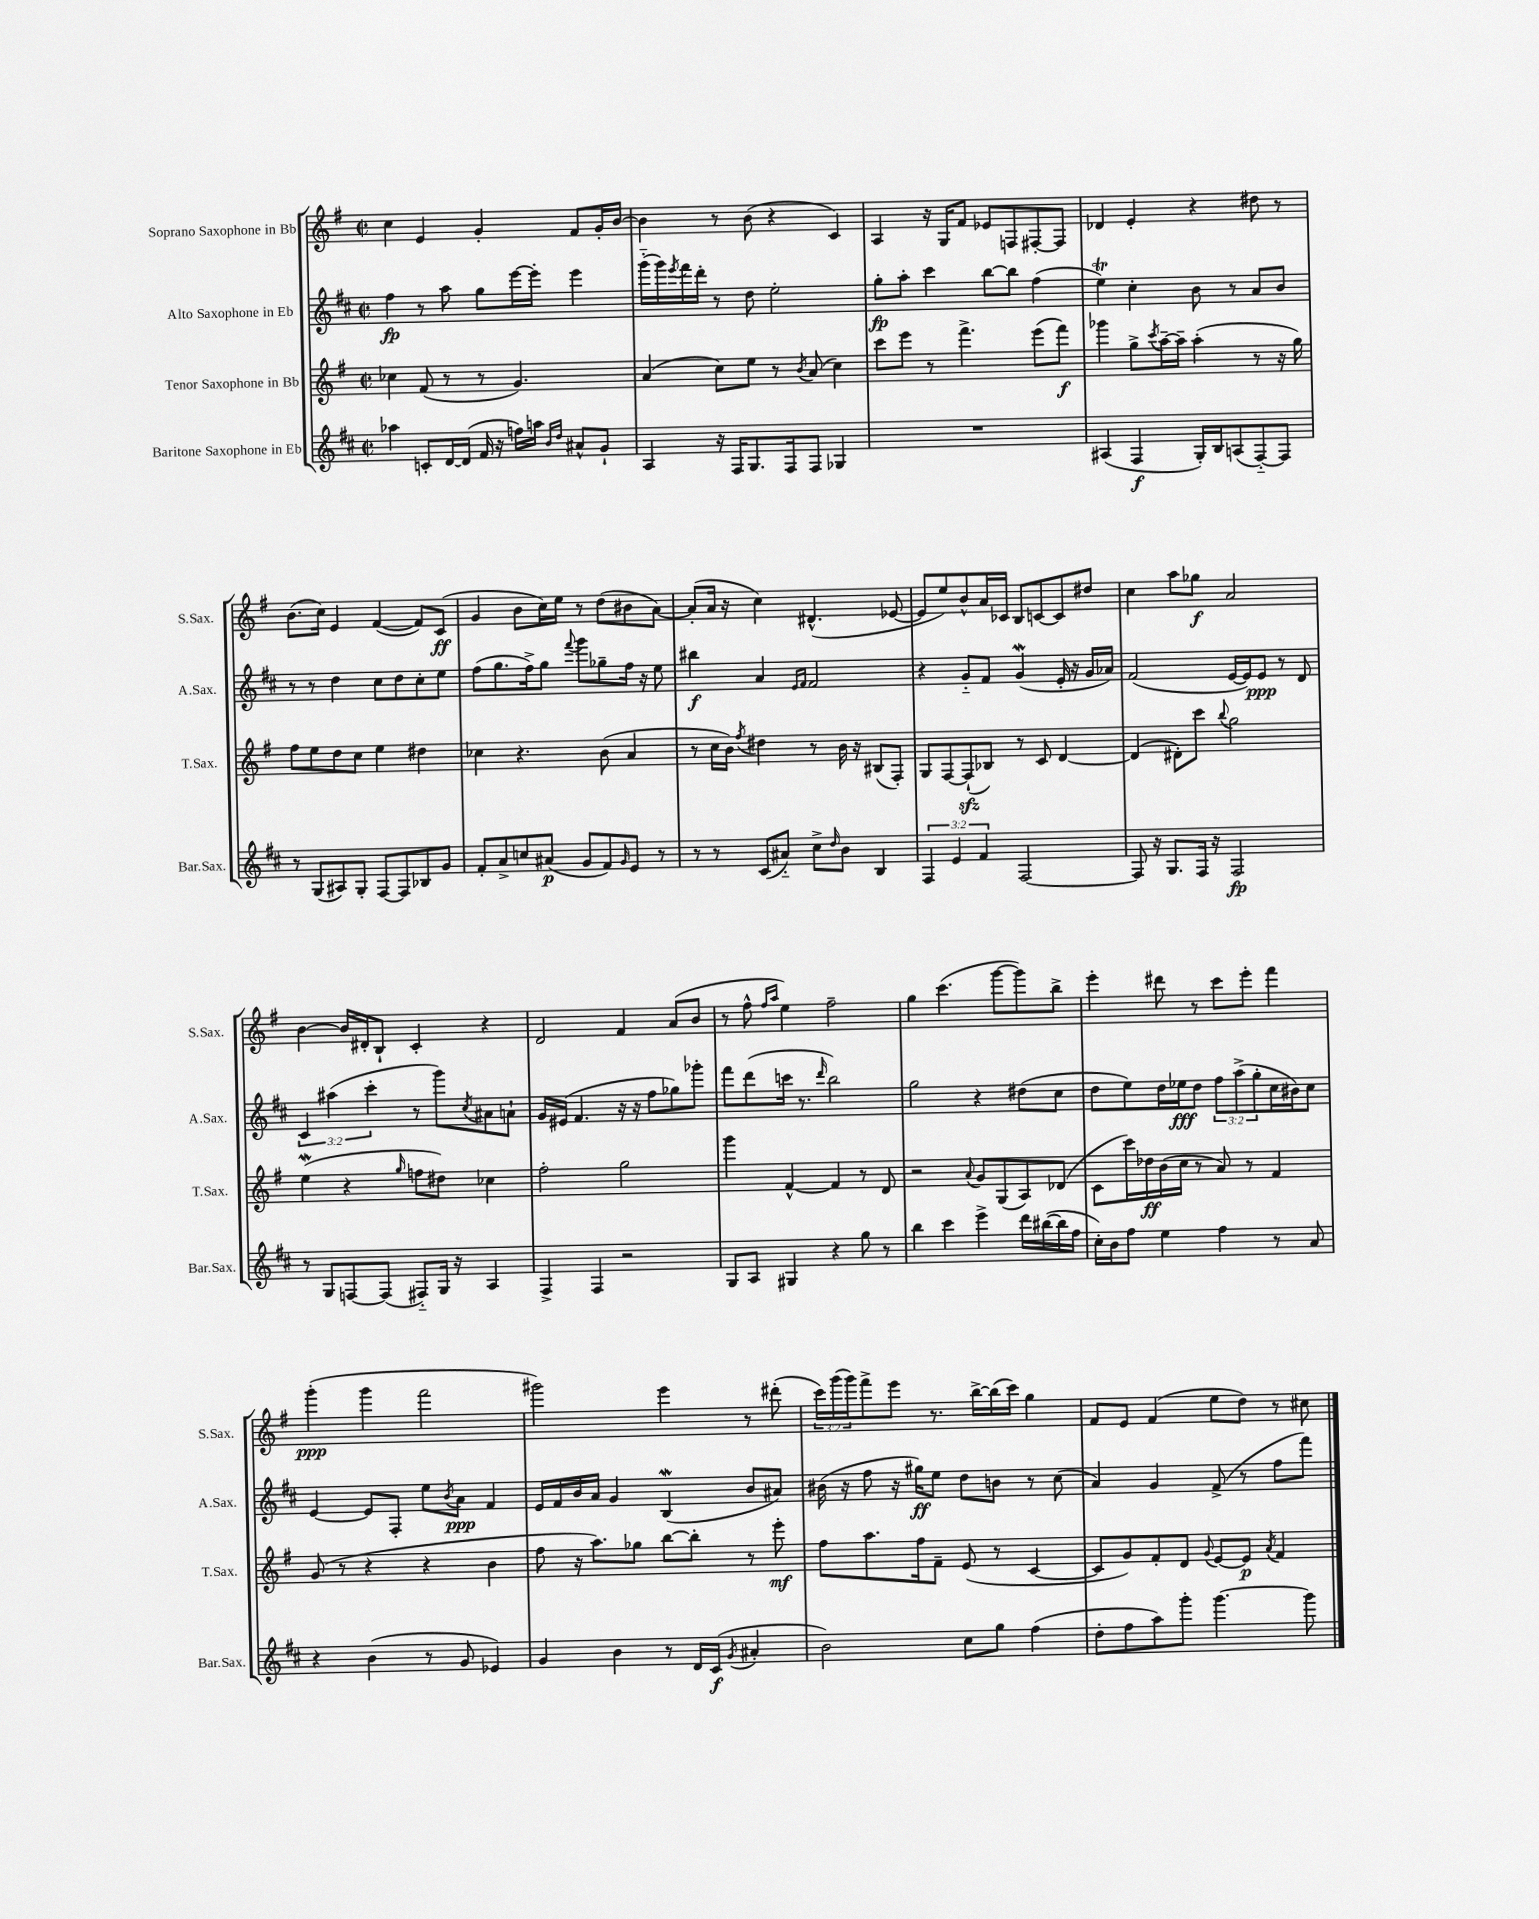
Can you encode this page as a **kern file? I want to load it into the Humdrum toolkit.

**kern	**kern	**kern	**kern
*staff4	*staff3	*staff2	*staff1
*clefG2	*clefG2	*clefG2	*clefG2
*k[f#c#]	*k[f#]	*k[f#c#]	*k[f#]
*M2/2	*M2/2	*M2/2	*M2/2
*met(c|)	*met(c|)	*met(c|)	*met(c|)
4aa-	4cc-	4ff#	4cc
8c'	(8f#	8r	4e
[16d	8r	8aa	.
(16d]	.	.	.
16f#	8r	8gg	4g'
16r	.	.	.
16ff)	4.g)	[16eee	.
16aa	.	16eee']	.
16qqb	.	.	.
16qqdd	.	.	.
8a#^^	.	4eee	8f#
8g`	.	.	16g'
.	.	.	[16b
=	=	=	=
4A	(4a	(16ggg'~	4b]
.	.	16ggg)	.
.	.	8qeee	.
.	.	16fff#	.
.	.	16ddd'	.
16r	8cc)	8r	8r
16F#	.	.	.
8.G	8ee	8dd	(8b
.	8r	2ee'	4r
16F#	.	.	.
.	8qb	.	.
8F#	(8a	.	.
4G-	4cc)	.	4c)
=	=	=	=
1r	8ccc	8gg'	4A
.	8eee	8aa'	.
.	8r	4ccc#	16r
.	.	.	16G
.	4.fff#^	.	8f#
.	.	[8bb	8e-
.	.	8bb]	8F
.	(8eee	(4ff#	[8F#'
.	8fff#)	.	8F#]
=	=	=	=
(4A#	4ggg-	4ee)	4d-
4F#	8gg^	4cc#'	4e'
.	8qccc	.	.
.	[16aa~	.	.
.	16aa~]	.	.
16G')	(4aa'	8b	4r
16B	.	.	.
(8A	.	8r	.
[8F#'~)	8r	8a	8dd#
8F#]	16r	8b	8r
.	16gg)	.	.
=	=	=	=
8r	8ff#	8r	(8.b
(8G	8ee	8r	.
.	.	.	16cc)
8A#)	8dd	4dd	4e
8G'	8cc	.	.
[8F#	4ee	8cc#	([4f#
8F#]	.	8dd	.
8B-	4dd#	8cc#'	8f#])
8g	.	8ee	(8c
=	=	=	=
8f#'	4cc-	(8ff#	4g
8a^	.	8.gg	.
8cc	4.r	.	8b
.	.	16ff#^)	.
(8a#	.	8gg	16cc)
.	.	.	16ee
.	.	8qqfff#	.
8g	.	8ggg	8r
8f#)	(8b	8gg-~	(8dd
16qqg	.	.	.
8e	4a	16ff#	8b#
.	.	16r	.
8r	.	8ee	[8a)
=	=	=	=
8r	8r	4bb#	(8a']
8r	16cc	.	16a
.	16b)	.	16r
.	8qff#	.	.
(8c#	4dd#	4a	4cc)
8a#'~)	.	.	.
.	.	16qqe	.
.	.	16qqf#	.
8cc#^	8r	2f#	(4.d#^^
16qqdd	.	.	.
8b	16b	.	.
.	16r	.	.
4B	(8B#	.	.
.	8F#')	.	[8e-
=	=	=	=
6F#	8G	4r	8e-]
.	[8F#	.	8ee)
6e	.	.	.
.	(8F#`]	8g'~	8b^^
6f#	.	.	.
.	8B-)	8f#	16a
.	.	.	16c-
[2F#	8r	(4g	8B
.	8c	.	[8c
.	[4d	16e'	8c]
.	.	16r	.
.	.	16g	8dd#
.	.	16a-)	.
=	=	=	=
8F#]	(4d]	(2f#	4cc
16r	.	.	.
8.G	.	.	.
.	8d#')	.	8aa
16F#	8ccc	.	8gg-
16r	.	.	.
.	8qqbb	.	.
2F#	2gg	[16e	2a
.	.	16e])	.
.	.	8e	.
.	.	8r	.
.	.	8d	.
=	=	=	=
8r	(4ee	6c#	[4b
8G	.	.	.
.	.	(6aa#	.
[8F	4r	.	16b]
.	.	.	16d#'
.	.	6ccc#'	.
(8F]	.	.	8B`
.	16qqgg	.	.
8F#'~)	8ff	8r	4c'
16G	8dd#)	8ggg)	.
16r	.	.	.
.	.	8qcc#	.
4A	4cc-	8a#	4r
.	.	8a`	.
=	=	=	=
4F#^	2ff#'	16g	2d
.	.	(16e#	.
.	.	4.f#	.
4F#	.	.	.
2r	2gg	16r	4f#
.	.	16r	.
.	.	8ff#	.
.	.	8gg-)	(8a
.	.	8ggg-'	8b
=	=	=	=
8G	4ggg	8fff#	8r
8A	.	(8ddd	8ff#^^
.	.	.	16qqff#
.	.	.	16qqaa
4G#	[4f#^^	16ccc	4ee)
.	.	8.r	.
.	.	16qqddd	.
4r	4f#]	2bb)	2ff#~
8gg	8r	.	.
8r	8d	.	.
=	=	=	=
4bb	2r	2gg	4gg
4ccc#	.	.	(4.ccc
.	8qqa	.	.
4eee^	8g	4r	.
.	(8G	.	[8ggg
16ddd	8A)	(8dd#	8ggg])
([16bb#	.	.	.
16bb#]	(8d-	8cc#	8bb^
16ff#	.	.	.
=	=	=	=
16cc#')	8c	8dd	4eee'
16b	.	.	.
8ff#	16ccc)	8ee)	.
.	16dd-	.	.
4ee	(16b	16dd	8ddd#
.	16cc	16ee-	.
.	8r	8dd	8r
4ff#	8a)	12ff#	8ccc
.	.	(12aa^	.
.	8r	.	8eee'
.	.	12gg'	.
8r	4f#	16cc#	4fff#
.	.	16b#)	.
8a	.	8cc#	.
=	=	=	=
4r	(8g	[4e	(4ggg'
.	8r	.	.
(4b	4r	8e]	4ggg
.	.	8F#'	.
8r	4r	8ee	2fff#
.	.	8qb	.
8g	.	8a	.
4e-)	4b	4f#	.
=	=	=	=
4g	8ff#	16e	2ggg#)
.	.	16f#	.
.	16r	16b	.
.	8.aa)	16a	.
4b	.	4g	.
.	8gg-	.	.
8r	[8bb	(4B	4eee
16d	8bb']	.	.
(16c#	.	.	.
8qg	.	.	.
4a#'	8r	8b	8r
.	8eee'	8a#)	(8ddd#'
=	=	=	=
2b)	8ff#	(16b#	24ccc)
.	.	.	(24ggg
.	.	16r	.
.	.	.	24ggg)
.	8.aa	8ff#	8fff#^
.	.	16r	8eee
.	16ff#	16gg#)	.
.	8f#~	8ee	8.r
8cc#	(8e	8dd	.
.	.	.	[16bb^
8gg	8r	8b	(16bb]
.	.	.	16ccc)
(4ff#	[4c	8r	4gg
.	.	(8cc#	.
=	=	=	=
8dd'	8c]	4a)	8f#
8ff#	8g)	.	8e
8aa)	8f#'	4g	(4f#
8ggg'	8d	.	.
.	8qqg	.	.
[4.ggg	[8e	(8f#^	8ee
.	8e]	8r	8dd)
.	8qa	.	.
.	4f#	8ff#	8r
8ggg]	.	8fff#)	8cc#
==	==	==	==
*-	*-	*-	*-
